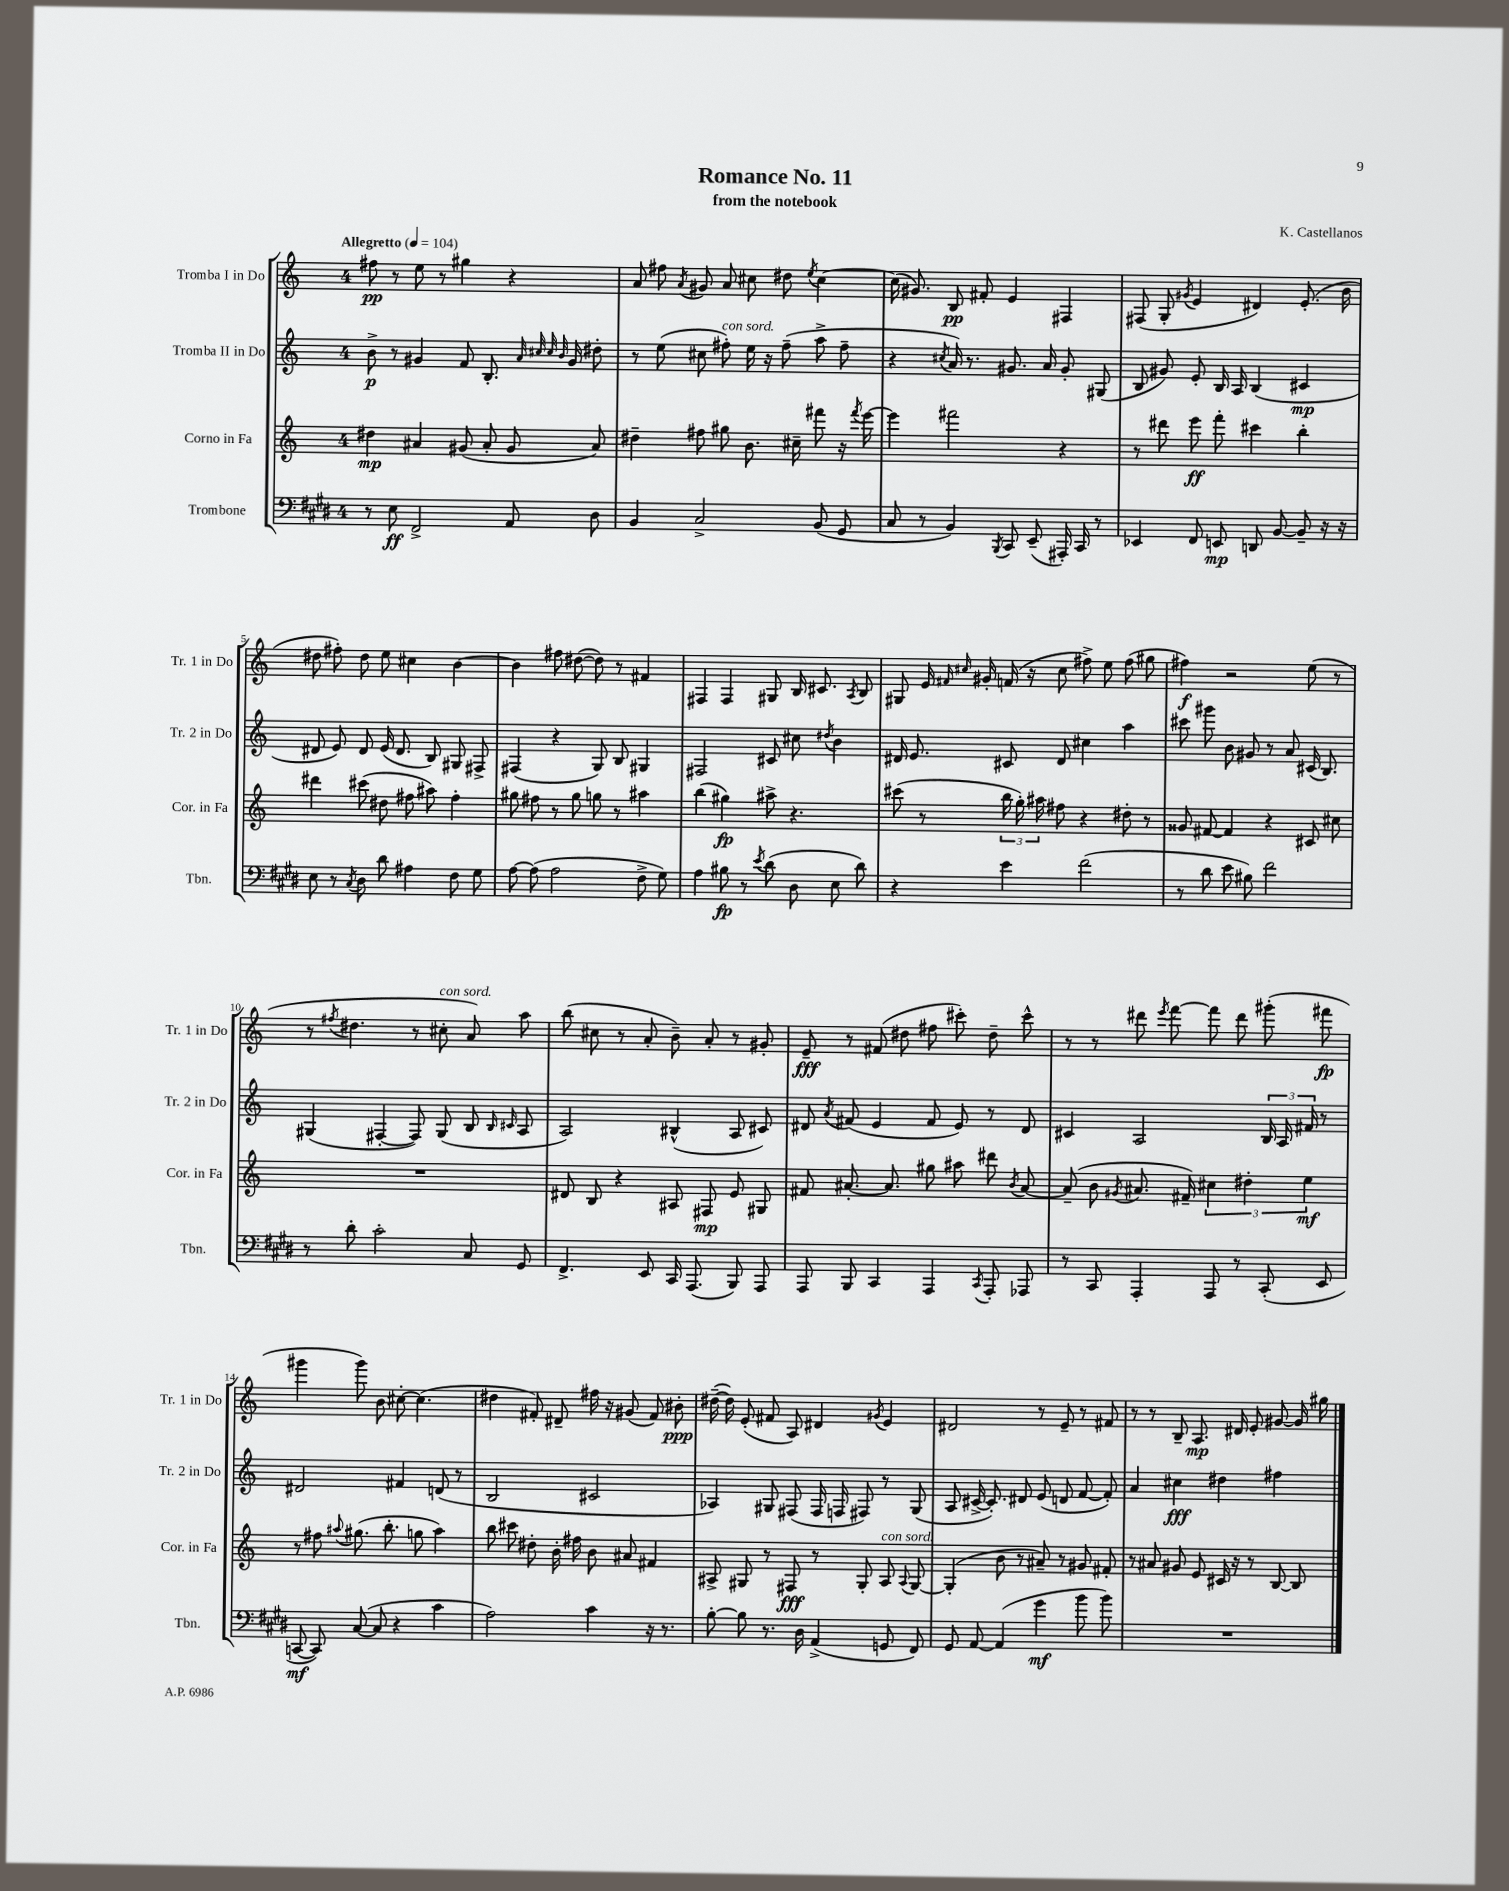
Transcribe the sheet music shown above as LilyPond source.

\header { title = "Romance No. 11" composer = "K. Castellanos" subtitle = "from the notebook" }
<<
\new StaffGroup <<
\new Staff = "s0" \with { instrumentName = "Tromba I in Do" shortInstrumentName = "Tr. 1 in Do" } {
    \clef treble \key c \major \once \override Staff.TimeSignature.style = #'single-digit \time 4/4 \tempo "Allegretto" 4 = 104
    \autoBeamOff fis''8\pp r8 e''8 r8 gis''4 r4 |
    a'8 fis''8 \acciaccatura { a'8 } gis'8 a'8 cis''8 dis''8 \acciaccatura { e''8 } cis''4~ |
    cis''16( gis'8.) b8\pp fis'8-. e'4 fis4 |
    fis8( g8-. \acciaccatura { gis'8 } e'4 dis'4) e'8.-.( b'16 |
    dis''8 fis''8-.) dis''8 e''8 cis''4 b'4~ |
    b'4 fis''8 dis''8~( dis''8) r8 fis'4 |
    fis4 fis4 gis8 b16 cis'8. \acciaccatura { a8 } b8 |
    gis8 e'16 \grace { fis'16 cis''16 } gis'16-. f'16( r16 cis''8 fis''8->) e''8 fis''8( gis''8 |
    fis''4\f) r2 e''8( r8 |
    r8 \acciaccatura { fis''8 } dis''4. r8 cis''8-.^\markup { \italic "con sord." } a'8) a''8 |
    b''8( cis''8 r8 a'8-. b'8--) a'8-. r8 gis'8-. |
    e'8--\fff r8 fis'8( dis''8 fis''8 cis'''8-.) dis''8-- cis'''8-^ |
    r8 r8 dis'''8 \acciaccatura { e'''8 } f'''8~ f'''8 dis'''8 gis'''8-.( fis'''8\fp |
    gis'''4 gis'''8) b'8 cis''8~-. cis''4.( |
    dis''4 fis'8-.) dis'8-- fis''16 r16 gis'8( fis'8) bis'8-.\ppp |
    dis''16~--( dis''16) e'8-.( fis'8 a8) dis'4 \acciaccatura { gis'8 } e'4 |
    dis'2 r8 e'8-- r8 fis'8 |
    r8 r8 b8-- a8.\mp dis'16 e'8-. gis'8~ gis'16 gis''16 \bar "|." |
}
\new Staff = "s1" \with { instrumentName = "Tromba II in Do" shortInstrumentName = "Tr. 2 in Do" } {
    \clef treble \key c \major \once \override Staff.TimeSignature.style = #'single-digit \time 4/4
    \autoBeamOff b'8->\p r8 gis'4 f'8 b8.-. \grace { a'32 cis''32 cis''32 b'32 } gis'16 dis''8-. |
    r8 e''8( cis''8 fis''8-.^\markup { \italic "con sord." }) e''16 r16 fis''8--( a''8-> fis''8-- |
    r4 \acciaccatura { cis''8 } a'16) r8. gis'8. a'16 gis'8-. gis8( |
    b8 gis'8) e'8-. b16 a16 b4( cis'4\mp |
    dis'8 e'8) dis'8 e'16( dis'8. b8) gis8 fis8-> |
    fis4( r4 g8) b8 gis4 |
    fis2 cis'8 cis''8 \acciaccatura { dis''8 } b'4 |
    dis'16 e'8. cis'8 dis'8 cis''4 a''4 |
    cis'''8 gis'''8 b'8 gis'8 r8 a'8 cis'16( b8.) |
    gis4( fis4~-. fis8) gis8( b8 \grace { b16 cis'16 } a8 |
    a2) bis4-^( a8 cis'8) |
    dis'8 \acciaccatura { a'8 } fis'8( e'4 fis'8 e'8) r8 dis'8 |
    cis'4 a2 \tuplet 3/2 { b16 a16 fis'16 } r8 |
    dis'2 fis'4 d'8( r8 |
    b2 cis'2 |
    aes4) gis8 fis8( fis16 f16 fis8) r8 gis8( |
    a8 cis'16~-> cis'8.-.) dis'8 e'8( d'8 f'8~ f'8-.) |
    a'4 cis''4\fff dis''4 fis''4 \bar "|." |
}
\new Staff = "s2" \with { instrumentName = "Corno in Fa" shortInstrumentName = "Cor. in Fa" } {
    \clef treble \key c \major \once \override Staff.TimeSignature.style = #'single-digit \time 4/4
    \autoBeamOff dis''4\mp ais'4 gis'8( ais'8-. gis'8 ais'8) |
    dis''4-- fis''8 gis''8 b'8. cis''16-- fis'''8 r16 \acciaccatura { fis'''8 } e'''16~ |
    e'''4 fis'''2 r4 |
    r8 dis'''8 e'''8\ff f'''8-. cis'''4 b''4-. |
    dis'''4 cis'''8( dis''8 fis''8 ais''8) fis''4-. |
    gis''8 fis''8 r8 gis''8 g''8 r8 ais''4 |
    b''4( gis''4\fp) ais''8-> r4. |
    cis'''8( r8 \tuplet 3/2 { b''16 g''16-.) ais''16 } fis''8 r4 dis''8-. r8 |
    gisis'8 fis'8~ fis'4 r4 cis'8 cis''8 |
    R1 |
    dis'8 b8 r4 ais8 fis8\mp e'8 gis8 |
    fis'8 ais'8.~-. ais'8. gis''8 ais''8 dis'''8 \acciaccatura { b'8 } ais'8~ |
    ais'8--( b'8 \acciaccatura { gis'8 } ais'8. fis'16--) \tuplet 3/2 { cis''4 dis''4-. e''4\mf } |
    r8 fis''8 \appoggiatura { ais''8 } gis''8.( b''8.-. g''8 ais''4) |
    b''8 cis'''8 dis''8-. b'16-. fis''16 b'8 ais'8 fis'4 |
    ais8-> gis8 r8 fis8\fff r8 gis8-. ais8^\markup { \italic "con sord." } \appoggiatura { ais8 } gis8~ |
    gis4-.( b'8 r8 ais'8--) r8 gis'8 fis'8-. |
    r8 ais'8 gis'8 e'8 cis'16 r16 r8 b8~ b8 \bar "|." |
}
\new Staff = "s3" \with { instrumentName = "Trombone" shortInstrumentName = "Tbn." } {
    \clef bass \key e \major \once \override Staff.TimeSignature.style = #'single-digit \time 4/4
    \autoBeamOff r8 e8\ff fis,2-> a,8 dis8 |
    b,4 cis2-> b,8( gis,8 |
    cis8 r8 b,4) \acciaccatura { b,,8 } cis,8 e,8--( ais,,16-.) cis,16 r8 |
    ees,4 fis,8 e,8\mp d,8 b,8~ b,8-- r16 r16 |
    e8 r8 \acciaccatura { cis8 } dis8 dis'8 ais4 fis8 gis8 |
    a8~ a8( a2 fis8-> gis8) |
    a4 bis8\fp r8 \acciaccatura { e'8 } dis'8( dis8 e8 dis'8) |
    r4 e'4 fis'2( |
    r8 dis'8 e'8 bis8) fis'2 |
    r8 dis'8-. cis'2-. cis8 gis,8 |
    fis,4.-> e,8 cis,16 a,,8.( b,,8) a,,8 |
    a,,8 b,,8 cis,4 a,,4 \acciaccatura { cis,8 } a,,8-. aes,,8 |
    r8 cis,8 a,,4-. a,,8 r8 cis,8-.( e,8 |
    c,8~\mf c,8) cis8~( cis8 r4 cis'4 |
    a2) cis'4 r16 r8. |
    b8~-. b8 r8. dis16 a,4->( g,8 fis,8) |
    gis,8 a,8~ a,4( gis'4\mf b'8 b'8) |
    R1 \bar "|." |
}
>>
>>
